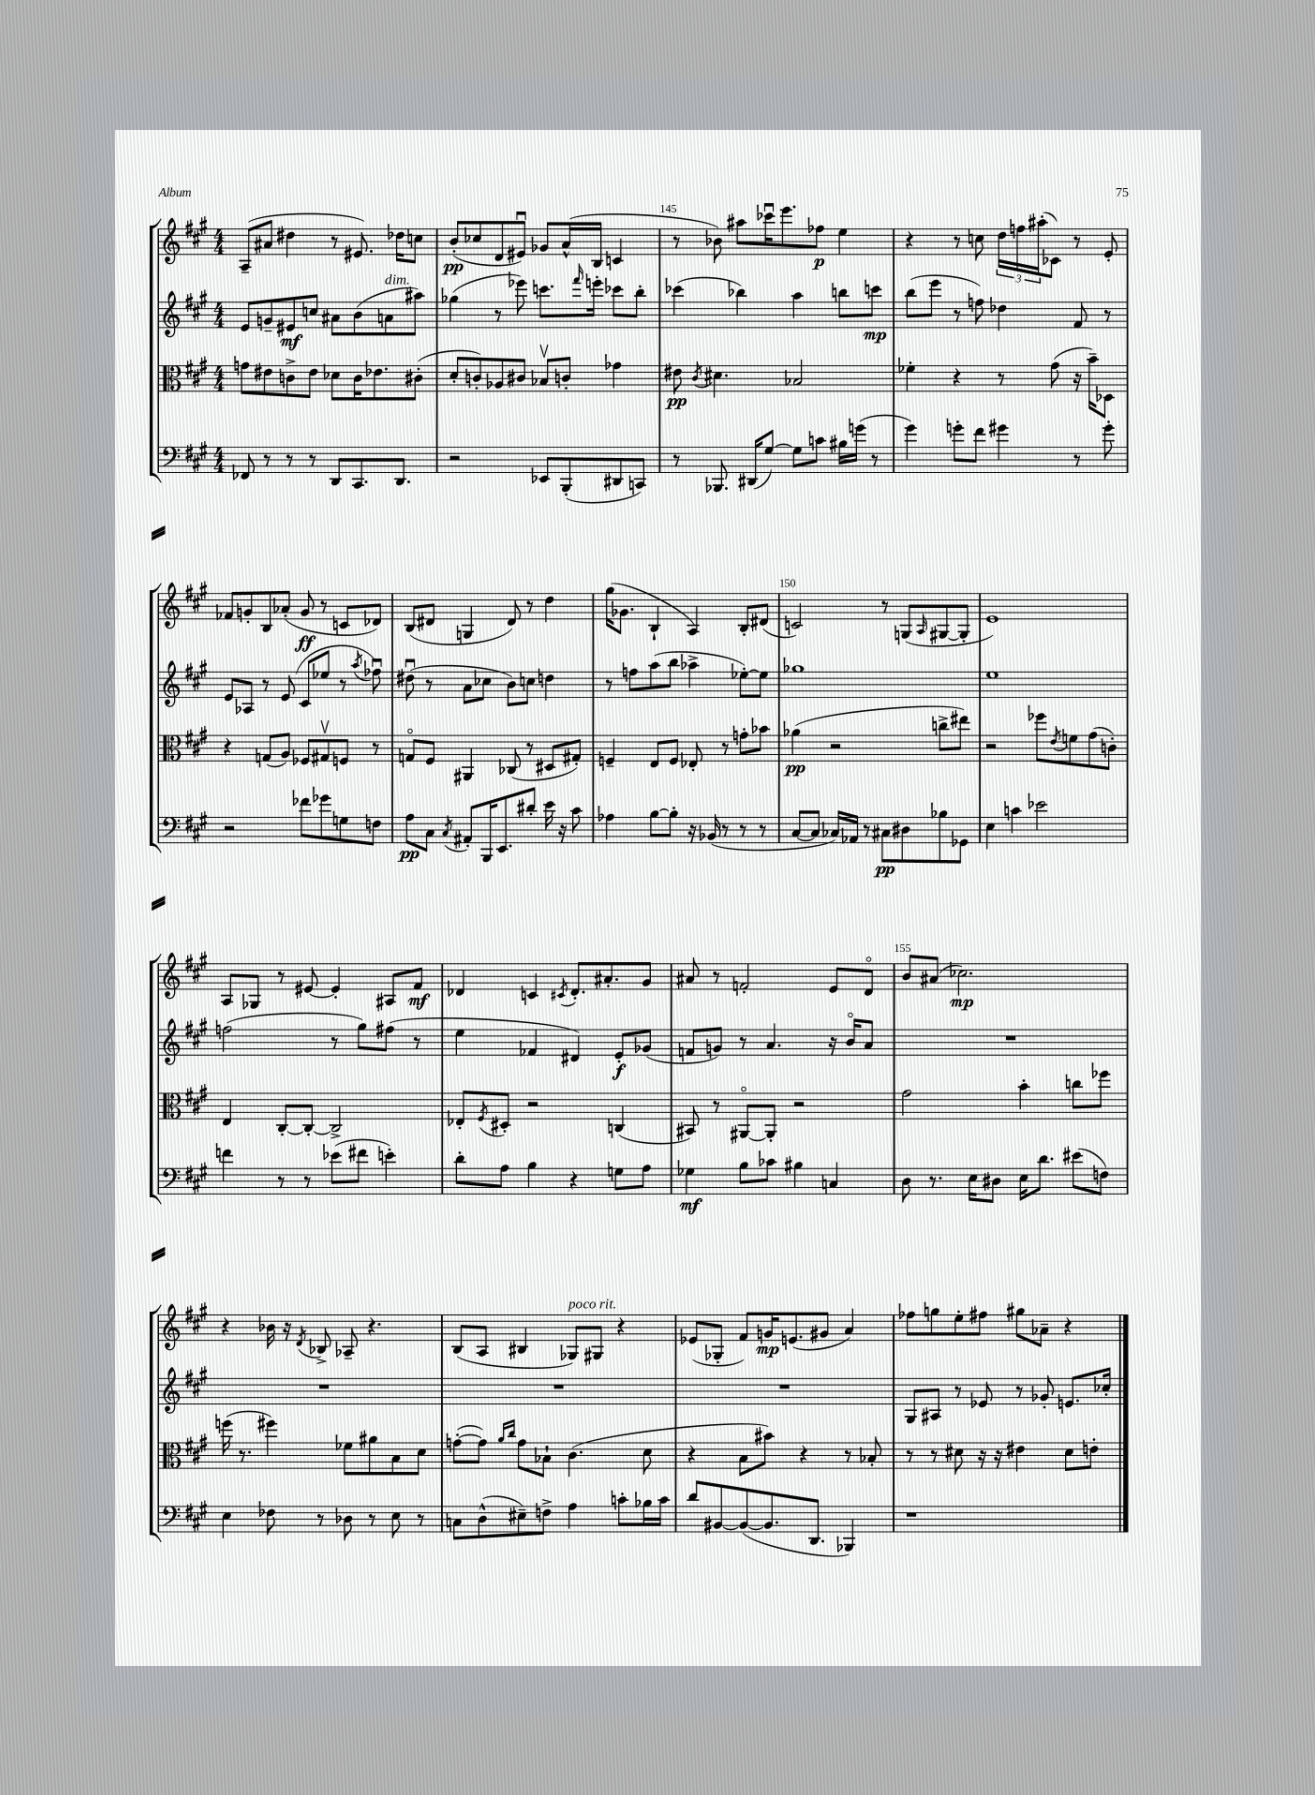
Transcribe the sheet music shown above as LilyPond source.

<<
\new StaffGroup <<
\new Staff = "s0" {
    \clef treble \key a \major \numericTimeSignature \time 4/4
    a8--( ais'8 dis''4 r8 eis'8.) des''16 c''8 |
    b'8-.\pp( ces''8 d'8 eis'8\downbow) ges'8 a'16-^( b16 c'4 |
    r8 bes'8) ais''8 ces'''16\downbow e'''8. fes''8\p e''4 |
    r4 r8 c''8 \tuplet 3/2 { d''16 f''16 ais''16-.( } ces'8) r8 e'8-. |
    fes'8 g'8-. b8 aes'8-.( g'8\ff r8 c'8 des'8) |
    b8( dis'8 g4 dis'8) r8 d''4 |
    gis''16( ges'8. b4-! a4) b8-. dis'8( |
    c'2) r8 g8( \grace { a16 } gis8~ gis8-. |
    e'1) |
    a8 ges8 r8 eis'8~ eis'4-. ais8 fis'8\mf |
    des'4 c'4 \acciaccatura { cis'8 } des'8.-. ais'8.-. gis'8 |
    ais'8 r8 f'2-. e'8 d'8\flageolet |
    b'8 ais'8( ces''2.\mp) |
    r4 bes'16 r16 \acciaccatura { d'8 } bes8-> aes8-- r4. |
    b8( a8 bis4 ges8^\markup { \italic "poco rit." }) gis8 r4 |
    ees'8( ges8-. fis'8) g'16\mp e'8.( gis'8 a'4) |
    fes''8 g''8 e''8-. fis''8 gis''8 aes'8-- r4 \bar "|." |
}
\new Staff = "s1" {
    \clef treble \key a \major \numericTimeSignature \time 4/4
    e'8 g'8-- eis'8\mf c''8 ais'8 b'8( a'8^\markup { \italic "dim." } ais''8) |
    ges''4( r8 ees'''8) c'''8. \grace { fis'''16 } e'''16-. ces'''8 b''8-. |
    ces'''4( bes''4) a''4 b''8 c'''8\mp |
    b''8( e'''8 r8 f''8) des''4 fis'8 r8 |
    e'8 aes8 r8 e'8( cis'8 ees''8 r8 \acciaccatura { a''8 } fes''8\downbow) |
    dis''8\downbow( r8 a'8 ces''8 b'8) c''8 d''4 |
    r8 f''8 a''8( b''8 aes''4-> ees''8~-.) ees''8 |
    ges''1 |
    e''1 |
    f''2( r8 gis''8) fis''8( r8 |
    e''4 fes'4 dis'4) e'8-.\f ges'8( |
    f'8 g'8) r8 a'4. r16 b'16\flageolet a'8 |
    R1 |
    R1 |
    R1 |
    R1 |
    gis8 ais8 r8 ees'8 r8 ges'8-. e'8. ces''16-. \bar "|." |
}
\new Staff = "s2" {
    \clef alto \key a \major \numericTimeSignature \time 4/4
    g'8 eis'8 c'8-> eis'8 des'8 c'16 ees'8. cis'8-.( |
    d'8-. c'8-.) aes8 cis'8 bes8\upbow c'8-. ges'4 |
    eis'8\pp \acciaccatura { cis'8 } dis'4. bes2 |
    fes'4-. r4 r8 gis'8( r16 b'16--) des8 |
    r4 g8( a8) fes8 gis8\upbow f8 r8 |
    g8\flageolet fis8 ais,4 ces8( r8 dis8 gis8-.) |
    f4-- e8 f8 ees8-. r8 g'8-. bes'8 |
    aes'4\pp( r2 c''8-> eis''8) |
    r2 fes''8 \acciaccatura { e'8 } f'8 gis'8( c'8-.) |
    e4 cis8~-. cis8~-. cis2-> |
    ees8-. \acciaccatura { fis8 } dis8-. r2 c4( |
    bis,8) r8 ais,8~\flageolet ais,8-. r2 |
    gis'2 b'4-. c''8 fes''8 |
    f''16( r8. fis''4) fes'8 ais'8 b8 d'8 |
    g'8~-.( g'8) \grace { a'16 cis''16 } g'8 bes8-! cis'4.( d'8 |
    r4 b8 bis'8) r4 r8 bes8-. |
    r8 r8 dis'8 r16 r16 eis'4 dis'8 e'8-. \bar "|." |
}
\new Staff = "s3" {
    \clef bass \key a \major \numericTimeSignature \time 4/4
    fes,8 r8 r8 r8 d,8 cis,8. d,8. |
    r2 ees,8 b,,8-.( dis,8 c,8) |
    r8 bes,,8. dis,16( gis8~) gis8 c'8 bis16 g'16( r8 |
    gis'4) g'8-. fis'8 gis'4 r8 gis'8-. |
    r2 fes'8 ges'8 g8 f8 |
    a8\pp cis8 \acciaccatura { cis8 } ais,8-. b,,16 e,8. dis'8-. e'16 r16 cis'8 |
    aes4 b8~ b8-. r16 bes,16( r8 r8 r8 |
    cis8~ cis8 ces16) aes,16 r8 cis8\pp dis8 bes8 ges,8 |
    e4 c'4 ees'2 |
    f'4 r8 r8 ees'8( fis'8 e'4-.) |
    d'8-. a8 b4 r4 g8 a8 |
    ges4\mf b8 ces'8 bis4 c4 |
    d8 r8. e16 dis8 e16 d'8. eis'8( f8) |
    e4 fes8 r8 des8 r8 e8 r8 |
    c8 d8-^( eis8--) f8-> a4 c'8-. bes16 c'16 |
    d'8 bis,8~ bis,8~( bis,8. d,8. bes,,4) |
    r1 \bar "|." |
}
>>
>>
\layout { \context { \Score currentBarNumber = #143 \override BarNumber.break-visibility = ##(#f #t #t) barNumberVisibility = #(every-nth-bar-number-visible 5) } }
